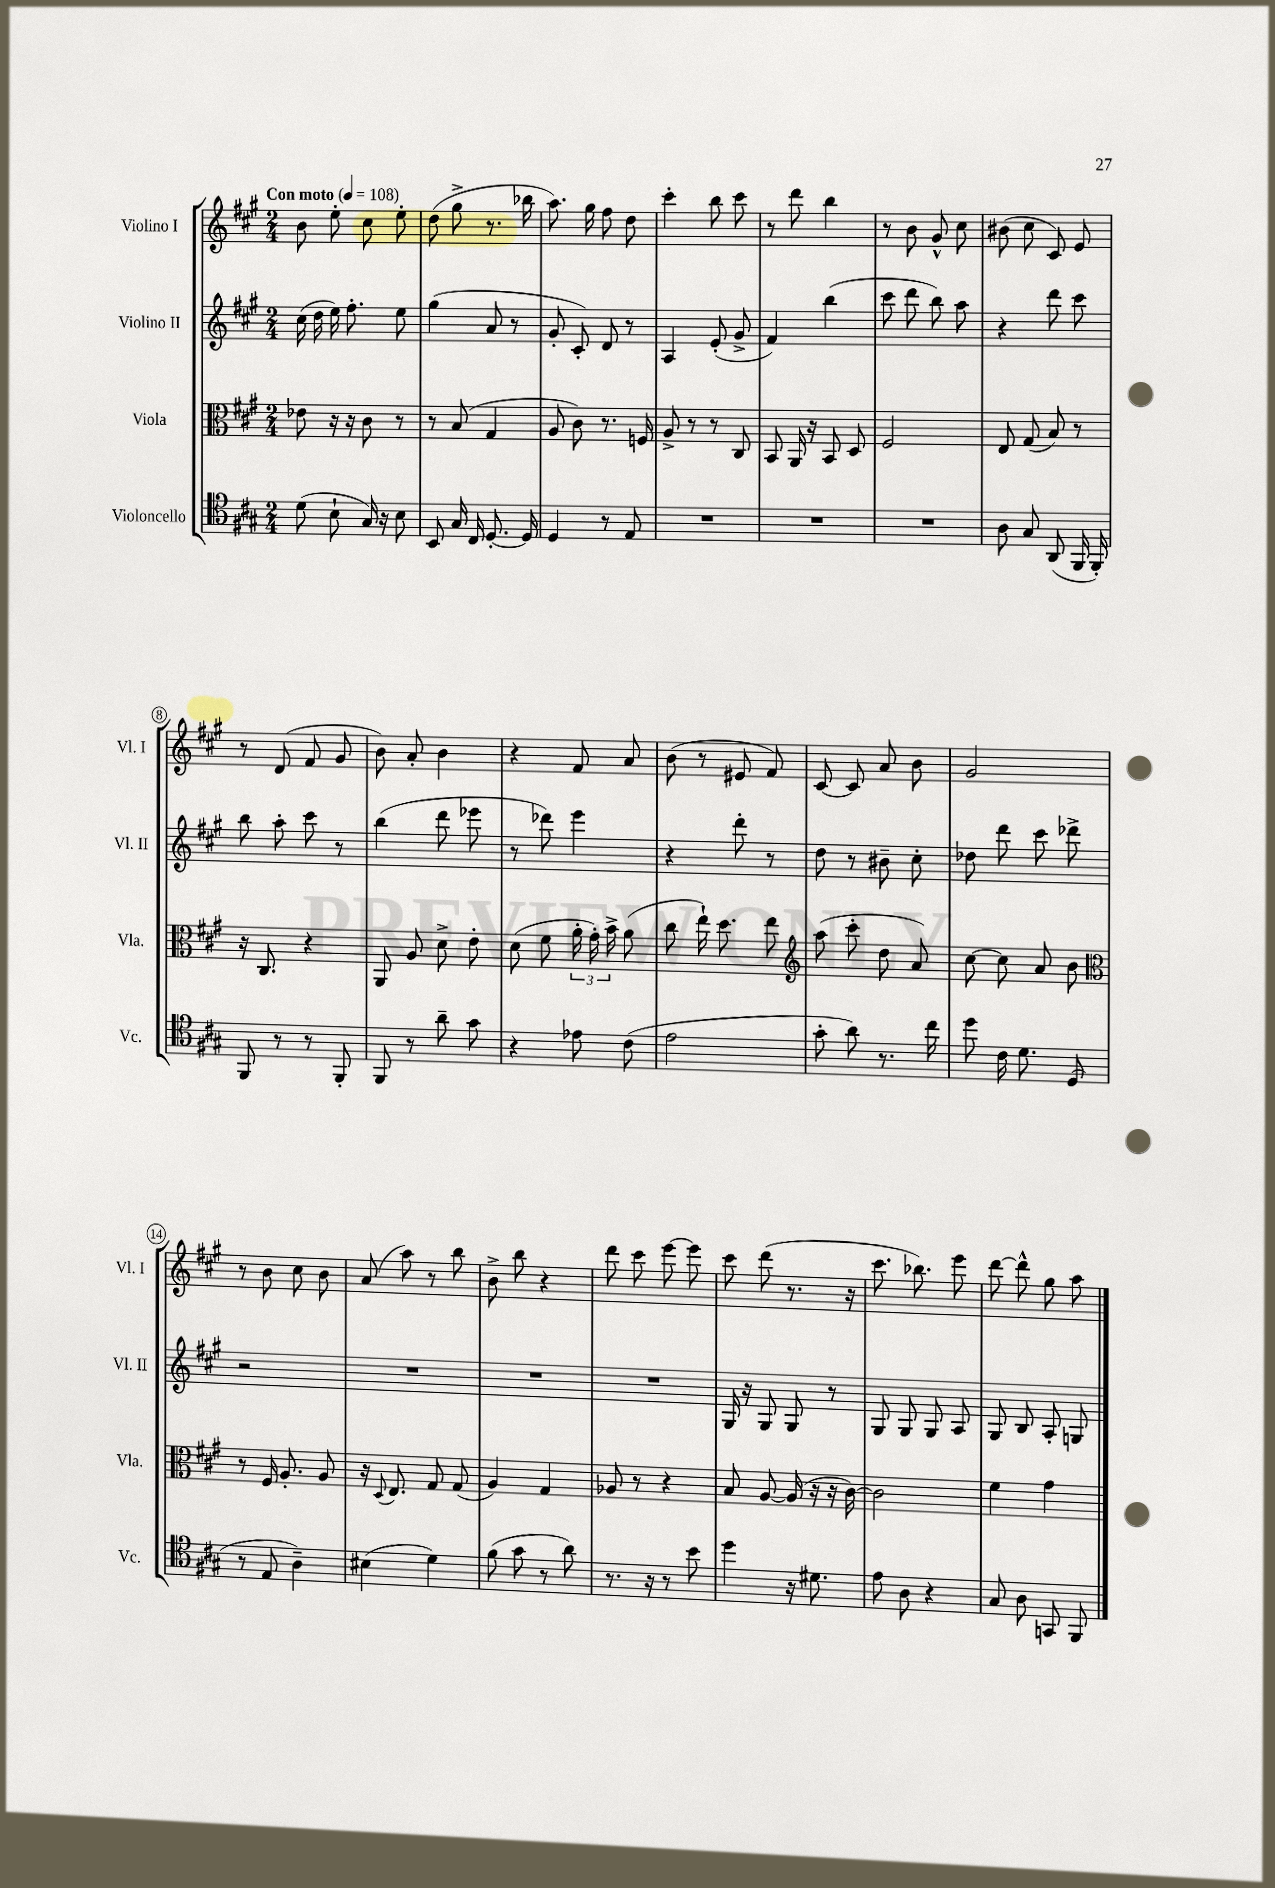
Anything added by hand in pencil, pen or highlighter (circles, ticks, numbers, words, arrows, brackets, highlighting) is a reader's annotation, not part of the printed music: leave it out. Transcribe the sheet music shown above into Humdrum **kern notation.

**kern	**kern	**kern	**kern
*staff4	*staff3	*staff2	*staff1
*clefC4	*clefC3	*clefG2	*clefG2
*k[f#c#g#]	*k[f#c#g#]	*k[f#c#g#]	*k[f#c#g#]
*M2/4	*M2/4	*M2/4	*M2/4
*MM108	*MM108	*MM108	*MM108
(8d	8e-	(16cc#	8b
.	.	16dd	.
8B`	16r	16ee)	8ee'
.	16r	8.ff#'	.
16G#)	8c#	.	8cc#
16r	.	.	.
8B	8r	8ee	8ee'
=	=	=	=
8BB	8r	(4gg#	(8dd
16G#	(8B	.	8gg#^
16C#	.	.	.
[8.D'	4G#	8a	8.r
.	.	8r	.
16D]	.	.	16bb-
=	=	=	=
4D	8A	8g#'	8.aa)
.	8c#)	8c#')	.
.	.	.	16gg#
8r	8.r	8d	8ff#
8E	.	8r	8dd
.	16F	.	.
=	=	=	=
2r	8A^	4A	4ccc#'
.	8r	.	.
.	8r	(8e'	8bb
.	8C#	8g#^	8ccc#
=	=	=	=
2r	8BB	4f#)	8r
.	16AA	.	8ddd
.	16r	.	.
.	8BB	(4bb	4bb
.	8D	.	.
=	=	=	=
2r	2F#	8ccc#	8r
.	.	8ddd	8b
.	.	8bb)	8g#^^
.	.	8aa	8cc#
=	=	=	=
8A	8E	4r	(8b#
8G#	(8G#	.	8cc#
(8AA	8B)	8ddd	8c#)
16FF#	8r	8ccc#	8e
16FF#')	.	.	.
=	=	=	=
8FF#	16r	8bb	8r
.	8.C#	.	.
8r	.	8aa'	(8d
8r	4r	8ccc#	8f#
8FF#'	.	8r	8g#
=	=	=	=
8FF#	8AA	(4bb	8b)
8r	8A	.	8a'
8a~	8d^	8ddd	4b
8g#	8e'	8eee-	.
=	=	=	=
4r	(8d	8r	4r
.	8f#	8ddd-)	.
8e-	24a'	4eee	8f#
.	24g#')	.	.
.	24b^	.	.
(8c#	(8a	.	8a
=	=	=	=
2e	8cc#	4r	(8b
.	16ee`)	.	8r
.	8.dd	.	.
.	.	8ddd'	8e#
.	8ee	8r	8f#)
=	=	=	=
*	*clefG2	*	*
8g#'	(8aa	8dd	[8c#
8a)	8ccc#'	8r	8c#]
8.r	8dd	8b#~	8a
.	8a)	8cc#'	8b
16cc#	.	.	.
=	=	=	=
8dd	[8cc#	8dd-	2g#
16c#	8cc#]	8ddd	.
8.d	.	.	.
.	8a	8ccc#	.
(8D	8b	8ddd-^	.
=	=	=	=
*	*clefC3	*	*
8r	8r	2r	8r
8E	16F#	.	8b
.	8.A'	.	.
4A~)	.	.	8cc#
.	8A	.	8b
=	=	=	=
(4B#	16r	2r	(8a
.	8qqD	.	.
.	8.E	.	.
.	.	.	8aa)
4d)	8G#	.	8r
.	(8G#	.	8bb
=	=	=	=
(8f#	4A)	2r	8b^
8g#	.	.	8bb
8r	4G#	.	4r
8a)	.	.	.
=	=	=	=
8.r	8A-	2r	8ddd
.	8r	.	8ccc#
16r	.	.	.
8r	4r	.	[8eee
8b	.	.	8eee]
=	=	=	=
4dd	8B	16G#	8ccc#
.	.	16r	.
.	[8A	8G#	(8ddd
16r	(16A]	8G#	8.r
8.d#	16r	.	.
.	16r	8r	.
.	[16c#)	.	16r
=	=	=	=
8e	2c#]	8G#	8.ccc#
8A	.	8G#	.
.	.	.	8.bb-)
4r	.	8G#	.
.	.	8A	8eee
=	=	=	=
8G#	4f#	8G#	[8ddd
8A	.	8B	8ddd^^]
8GG	4g#	8A'	8gg#
8FF#	.	8G	8aa
==	==	==	==
*-	*-	*-	*-
